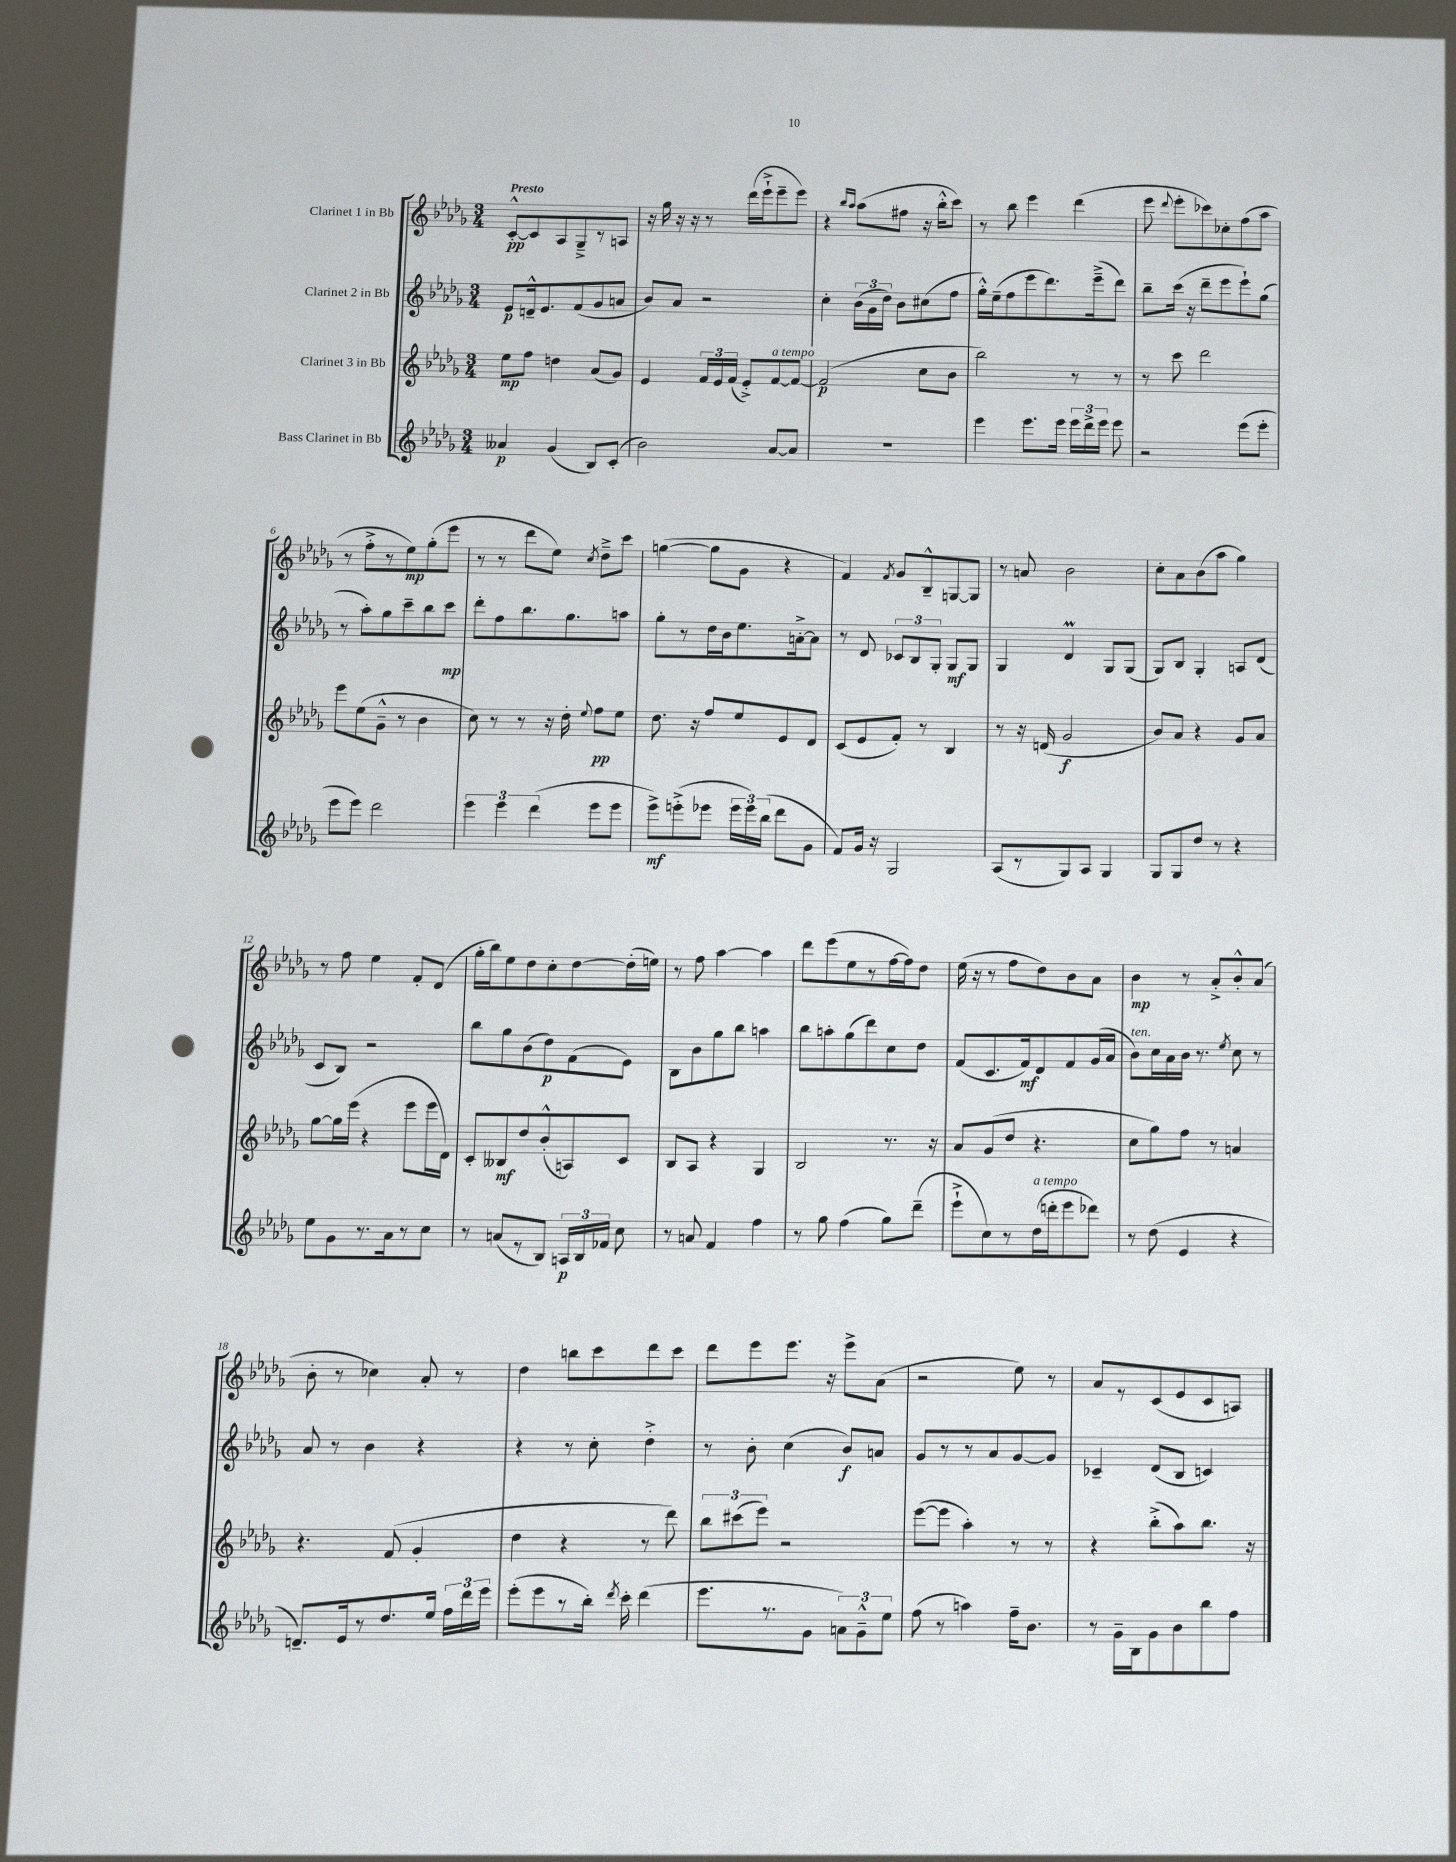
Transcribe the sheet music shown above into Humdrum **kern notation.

**kern	**dynam	**kern	**dynam	**kern	**dynam	**kern	**dynam
*part4	*part4	*part3	*part3	*part2	*part2	*part1	*part1
*staff4	*staff4	*staff3	*staff3	*staff2	*staff2	*staff1	*staff1
*I"Bass Clarinet in Bb	*	*I"Clarinet 3 in Bb	*	*I"Clarinet 2 in Bb	*	*I"Clarinet 1 in Bb	*
*clefG2	*	*clefG2	*	*clefG2	*	*clefG2	*
*k[b-e-a-d-g-]	*	*k[b-e-a-d-g-]	*	*k[b-e-a-d-g-]	*	*k[b-e-a-d-g-]	*
*M3/4	*	*M3/4	*	*M3/4	*	*M3/4	*
=1	=1	=1	=1	=1	=1	=1	=1
!	!	!	!	!	!	!LO:TX:a:B:t=Presto	!
4a--X/	p	8ee-\L	mp	8e-/L	p	[8c'^^/L	pp
.	.	8ff\J	.	16dn~^^/k	.	8c/]	.
.	.	.	.	8.e-/	.	.	.
(4g-/	.	4ddn\	.	.	.	8A-/	.
.	.	.	.	(8f/	.	8G-~^/	.
8B-/L)	.	(8a-/L	.	8g-/	.	8r	.
(8c'/J	.	8g-/J)	.	8an/J	.	8An/J	.
=2	=2	=2	=2	=2	=2	=2	=2
2b-\)	.	4e-/	.	8b-/L)	.	16r	.
.	.	.	.	.	.	16gg-\	.
.	.	.	.	8a-/J	.	16r	.
.	.	.	.	.	.	16r	.
.	.	24f/LL	.	2r	.	8r	.
.	.	24e-/	.	.	.	.	.
.	.	(24f/JJ	.	.	.	.	.
.	.	8e-'^/L)	.	.	.	(16ddd-\LL	.
.	.	.	.	.	.	16eee-`^\J	.
!	!	!LO:TX:a:i:t=a tempo	!	!	!	!	!
[8a-/L	.	[8f/	.	.	.	8eee-~\	.
8a-/J]	.	8f/J_	.	.	.	8eee-\J)	.
=3	=3	=3	=3	=3	=3	=3	=3
2.r	.	(2f/]	p	4cc'\	.	4r	.
.	.	.	.	.	.	16qqbb-/LL	.
.	.	.	.	.	.	16qqaa-/JJ	.
.	.	.	.	(24b-\LL	.	(8aa-\L	.
.	.	.	.	24g-\	.	.	.
.	.	.	.	24dd-\JJ)	.	.	.
.	.	.	.	8b-\L	.	8ff#X\J	.
.	.	8cc\L	.	(8cc#X\	.	16r	.
.	.	.	.	.	.	16bb-'^^\KL	.
.	.	8b-\J	.	8ff\J	.	8ccc\J)	.
=4	=4	=4	=4	=4	=4	=4	=4
4eee-\	.	2bb-\)	.	16gg-'^^\LL)	.	8r	.
.	.	.	.	(16ee-~\J	.	.	.
.	.	.	.	8ff\	.	8bb-\	.
8.eee-\L	.	.	.	8eee-\	.	4eee-\	.
.	.	.	.	8.ddd-\)	.	.	.
16eee-\Jk	.	.	.	.	.	.	.
24eee-\LL	.	8r	.	.	.	(4ddd-\	.
24ddd-^\	.	.	.	.	.	.	.
.	.	.	.	(16eee-~^\k	.	.	.
24eee-\JJ	.	.	.	.	.	.	.
8eee-\	.	8r	.	8ddd-\J)	.	.	.
=5	=5	=5	=5	=5	=5	=5	=5
2r	.	8r	.	8bb-~\L	.	8eee-\	.
.	.	.	.	.	.	8qqddd-/	.
.	.	8ccc\	.	(16ccc\Jk	.	8eee-'\L	.
.	.	.	.	16r	.	.	.
.	.	2ddd-\	.	8ddd-~\L	.	8ccc-X\)	.
.	.	.	.	8eee-\	.	8cc-X'\	.
(8eee-\L	.	.	.	8eee-`\)	.	(8ff\	.
8eee-'\J	.	.	.	(8gg-\J	.	8aa-\J	.
!!LO:LB:g=z
=6	=6	=6	=6	=6	=6	=6	=6
8eee-\L	.	8eee-\L	.	8r	.	8r	.
8eee-\J)	.	(8ee-\	.	8aa-'\L)	.	8ff'^\L	.
2ddd-\	.	8g-~^^\J	.	8gg-\	.	8r	.
.	.	8r	.	8ccc~\	.	8ee-\)	mp
.	.	4b-\	.	8bb-\	.	(8gg-'\	.
.	.	.	.	8ccc\J	mp	8eee-\J	.
=7	=7	=7	=7	=7	=7	=7	=7
6eee-\	.	8cc\)	.	8ddd-'\L	.	8r	.
.	.	8r	.	8ff\	.	8r	.
6eee-\	.	.	.	.	.	.	.
.	.	8r	.	8.bb-\	.	8ddd-\L	.
(6ddd-\	.	.	.	.	.	.	.
.	.	16r	.	.	.	8ee-\J)	.
.	.	16dd-'\	.	8.gg-\	.	.	.
.	.	8qqee-/	.	.	.	8qcc/	.
8eee-\L	.	8ff\L	pp	.	.	8dd-~^\L	.
8eee-\J	.	8ee-\J	.	8aan\J	.	8ccc\J	.
=8	=8	=8	=8	=8	=8	=8	=8
8eee-^\L)	mf	8.dd-\	.	8gg-'\L	.	([4ggn\	.
(8eeen'^\	.	.	.	8r	.	.	.
.	.	16r	.	.	.	.	.
8eee-X\J	.	8ff/L	.	16dd-\L	.	8gg\L]	.
.	.	.	.	16b-\J	.	.	.
24eee-\LL	.	8ee-/	.	8.ee-\	.	8g-\J	.
24eee-\)	.	.	.	.	.	.	.
(24bb-\JJ	.	.	.	.	.	.	.
8ddd-\L	.	8e-/	.	.	.	4r	.
.	.	.	.	[16an'^\k	.	.	.
8g-\J	.	8d-/J	.	8a\J]	.	.	.
=9	=9	=9	=9	=9	=9	=9	=9
8f/L)	.	(8c/L	.	8r	.	4f/)	.
16g-/Jk	.	8e-/	.	8d-/	.	.	.
16r	.	.	.	.	.	.	.
.	.	.	.	.	.	8qf/	.
2G-/	.	8f'/J)	.	12c-X/L	.	8g-/L	.
.	.	.	.	12B-/	.	.	.
.	.	8r	.	.	.	8B-~^^/	.
.	.	.	.	12G-'/J	.	.	.
.	.	4B-/	.	8G-/L	mf	[8Gn/	.
.	.	.	.	8G-/J	.	8G/J]	.
=10	=10	=10	=10	=10	=10	=10	=10
(8A-/L	.	8r	.	4G-/	.	8r	.
8r	.	16r	.	.	.	8an/	.
.	.	(16dn/	.	.	.	.	.
8G-/)	.	2g-/	f	4d-M/	.	2b-\	.
8A-/J	.	.	.	.	.	.	.
4G-/	.	.	.	8G-/L	.	.	.
.	.	.	.	(8G-/J	.	.	.
=11	=11	=11	=11	=11	=11	=11	=11
8G-/L	.	8b-/L)	.	8G-/L)	.	8cc'\L	.
8G-/	.	8a-/J	.	8B-/J	.	8a-\	.
8dd-/J	.	4r	.	4G-'/	.	(8b-\	.
8r	.	.	.	.	.	8aa-\J	.
4r	.	8g-/L	.	8An/L	.	4gg-\)	.
.	.	8a-/J	.	(8d-/J	.	.	.
!!LO:LB:g=z
=12	=12	=12	=12	=12	=12	=12	=12
8ee-\L	.	[8gg-\L	.	8c/L	.	8r	.
8g-\	.	16gg-\L]	.	8B-/J)	.	8ff\	.
.	.	(16eee-\JJ	.	.	.	.	.
8.r	.	4r	.	2r	.	4ee-\	.
16a-\k	.	.	.	.	.	.	.
8r	.	8eee-\L	.	.	.	8f'/L	.
8cc\J	.	16eee-\L	.	.	.	(8d-/J	.
.	.	16d-\JJ)	.	.	.	.	.
=13	=13	=13	=13	=13	=13	=13	=13
8r	.	8c'/L	.	8bb-\L	.	16gg-'\LL	.
.	.	.	.	.	.	16bb-\J)	.
(8an/L	.	8B--X/	mf	8gg-\	.	8ee-\	.
8r	.	8dd-/	.	(8b-\	.	8dd-\	.
8B-/J)	.	(8b-'^^/	.	8dd-\)	p	8cc'\	.
24An/LL	p	8An/)	.	(8f\	.	[8dd-\	.
24B-/	.	.	.	.	.	.	.
24f-X/JJ	.	.	.	.	.	.	.
8cc\	.	8c/J	.	8e-\J)	.	(16dd-'\L]	.
.	.	.	.	.	.	16een\JJ)	.
=14	=14	=14	=14	=14	=14	=14	=14
8r	.	8B-/L	.	8B-\L	.	8r	.
8an/	.	8A-/J	.	8b-\	.	8ff\	.
4f/	.	4r	.	8gg-\	.	[4aa-\	.
.	.	.	.	8bb-\J	.	.	.
4ff\	.	4G-/	.	4aan\	.	4aa-\]	.
=15	=15	=15	=15	=15	=15	=15	=15
8r	.	2B-/	.	8bb-\L	.	8ddd-\L	.
8gg-\	.	.	.	8aan'\	.	(8eee-\	.
(4ff\	.	.	.	(8gg-\	.	8ee-\	.
.	.	.	.	8ddd-\)	.	8r	.
8gg-\L)	.	8.r	.	8cc\	.	[16ff\L	.
.	.	.	.	.	.	16ff\J])	.
(8ddd-~\J	.	.	.	8dd-\J	.	8dd-\J	.
.	.	16r	.	.	.	.	.
=16	=16	=16	=16	=16	=16	=16	=16
8eee-`^\L	.	8a-/L	.	(8f/L	.	(16ee-\	.
.	.	.	.	.	.	16r	.
8cc\)	.	(8g-/	.	8.c/	.	8r	.
8r	.	8dd-/J	.	.	.	8ff\L	.
.	.	.	.	16f/k)	mf	.	.
!LO:TX:a:i:t=a tempo	!	!	!	!	!	!	!
(16dd-\L	.	4.r	.	8d-/	.	8dd-\)	.
16dddn'\J	.	.	.	.	.	.	.
8eee-\	.	.	.	8f/	.	8b-\	.
8ddd-X\J)	.	.	.	(16g-/L	.	8a-\J	.
.	.	.	.	16a-/JJ	.	.	.
=17	=17	=17	=17	=17	=17	=17	=17
!	!	!	!	!LO:TX:a:i:t=ten.	!	!	!
8r	.	8cc\L	.	8b-\L)	.	4b-\	mp
(8dd-\	.	8gg-\)	.	16cc\L	.	.	.
.	.	.	.	16a-\	.	.	.
4e-/	.	8ff\J	.	16b-\JJ	.	8r	.
.	.	.	.	8.r	.	.	.
.	.	8r	.	.	.	8a-'^/L	.
.	.	.	.	8qee-/	.	.	.
4r	.	4an/	.	8cc\	.	8b-'^^/	.
.	.	.	.	8r	.	(8a-/J	.
!!LO:LB:g=z
=18	=18	=18	=18	=18	=18	=18	=18
8.dn~/L)	.	4.r	.	8a-/	.	8b-'\	.
.	.	.	.	8r	.	8r	.
16e-/k	.	.	.	.	.	.	.
8r	.	.	.	4b-\	.	4cc-X\)	.
8.dd-/	.	(8f/	.	.	.	.	.
.	.	4g-'/	.	4r	.	8a-'/	.
16ee-/Jk	.	.	.	.	.	.	.
24ff\LL	.	.	.	.	.	8r	.
24ddd-\	.	.	.	.	.	.	.
24eee-\JJ	.	.	.	.	.	.	.
=19	=19	=19	=19	=19	=19	=19	=19
(8eee-'\L	.	4dd-\	.	4r	.	4dd-\	.
8eee-\	.	.	.	.	.	.	.
8r	.	4r	.	8r	.	8bbn\L	.
16bb-'\Jk)	.	.	.	8cc'\	.	8ccc\	.
8qddd-/	.	.	.	.	.	.	.
16ccc'\	.	.	.	.	.	.	.
(4ddd-\	.	8r	.	4dd-'^\	.	8ddd-\	.
.	.	8ddd-\)	.	.	.	8ccc\J	.
=20	=20	=20	=20	=20	=20	=20	=20
8.eee-\L	.	12bb-\L	.	8r	.	8ddd-\L	.
.	.	(12ccc#X\	.	.	.	.	.
.	.	.	.	8b-'\	.	8eee-\	.
.	.	12eee-\J)	.	.	.	.	.
8.r	.	.	.	.	.	.	.
.	.	2r	.	(4cc\	.	8.eee-\J	.
8g-\J	.	.	.	.	.	.	.
.	.	.	.	.	.	16r	.
12an\L)	.	.	.	8b-/L)	f	8eee-^\L	.
12g-~^^\	.	.	.	.	.	.	.
.	.	.	.	8an/J	.	(8a-\J	.
12ee-\J	.	.	.	.	.	.	.
=21	=21	=21	=21	=21	=21	=21	=21
(8ff\	.	([8eee-\L	.	8g-/L	.	2r	.
8r	.	8eee-\J]	.	8r	.	.	.
4aan\)	.	4aa-'\)	.	8r	.	.	.
.	.	.	.	8a-/	.	.	.
16ff~\KL	.	8r	.	[8g-/	.	8ee-\)	.
8.b-\J	.	.	.	.	.	.	.
.	.	8r	.	8g-/J]	.	8r	.
=22	=22	=22	=22	=22	=22	=22	=22
8r	.	4r	.	4c-X~/	.	8a-/L	.
16g-~\LL	.	.	.	.	.	8r	.
16B-\J	.	.	.	.	.	.	.
8g-\	.	(8bb-'^\L	.	(8d-/L	.	(8c/	.
8b-\	.	8aa-\)	.	8B-/J	.	8e-/	.
8bb-\	.	8.bb-\J	.	4cn/)	.	8c/	.
8ff\J	.	.	.	.	.	8An/J)	.
.	.	16r	.	.	.	.	.
==	==	==	==	==	==	==	==
*-	*-	*-	*-	*-	*-	*-	*-
